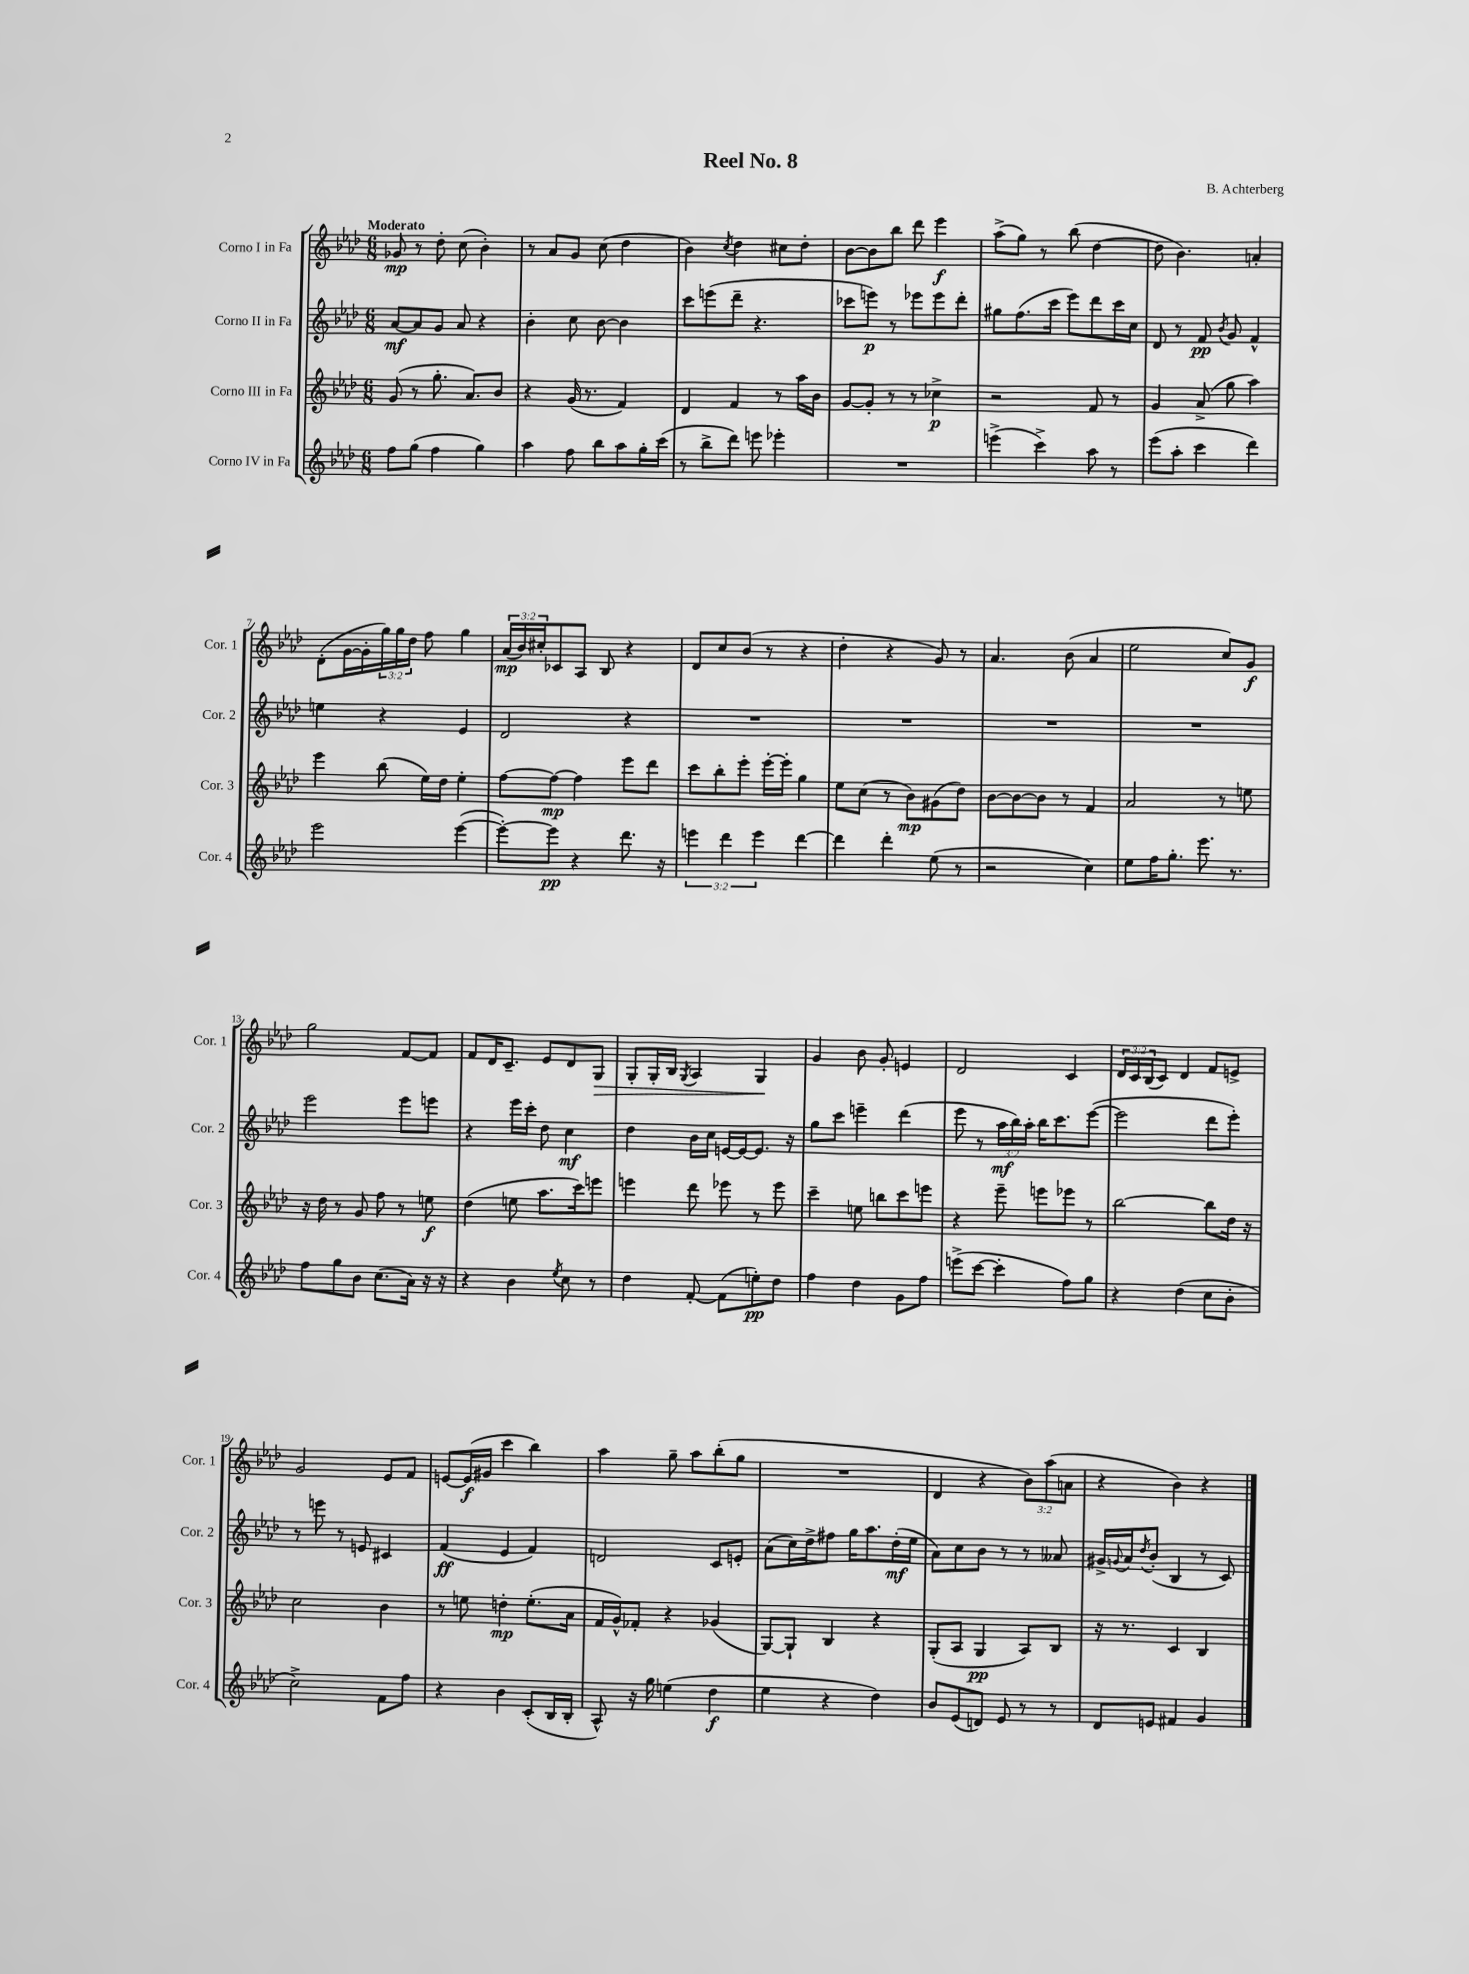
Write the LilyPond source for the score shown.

\header { title = "Reel No. 8" composer = "B. Achterberg" }
<<
\new StaffGroup <<
\new Staff = "s0" \with { instrumentName = "Corno I in Fa" shortInstrumentName = "Cor. 1" } {
    \clef treble \key aes \major \numericTimeSignature \time 6/8 \override Staff.TupletNumber.text = #tuplet-number::calc-fraction-text \tempo "Moderato"
    ges'8\mp r8 des''8-. c''8( bes'4-.) |
    r8 aes'8 g'8 c''8( des''4 |
    bes'4) \acciaccatura { c''8 } des''4 cis''8 des''8-. |
    bes'8~ bes'8 bes''8 des'''8 ees'''4\f |
    aes''8->( g''8) r8 bes''8( des''4~ |
    des''8 bes'4.) a'4-. |
    des'8-.( g'16~ g'16-. \tuplet 3/2 { g''16) g''16 des''16 } f''8 g''4 |
    \tuplet 3/2 { aes'16\mp( bes'16) cis''16-. } ces'8 aes8 bes8 r4 |
    des'8 c''8 bes'8( r8 r4 |
    des''4-. r4 g'8) r8 |
    aes'4. bes'8( aes'4 |
    ees''2 c''8) g'8\f |
    g''2 f'8~ f'8 |
    f'8 des'16 c'8.-- ees'8 des'8 g8\> |
    g8-. g16-. bes16 \acciaccatura { g8 } aes4 g4\! |
    g'4 bes'8 g'8-. e'4 |
    des'2 c'4 |
    \tuplet 3/2 { des'16 c'16 bes16( } c'8) des'4 f'8 e'8-> |
    g'2 ees'8 f'8 |
    e'8~ e'16\f( gis'16 c'''4 bes''4) |
    aes''4 g''8-- aes''8 bes''8-.( g''8 |
    R2. |
    des'4 r4 \tuplet 3/2 { bes'8) aes''8( a'8 } |
    r4 bes'4) r4 \bar "|." |
}
\new Staff = "s1" \with { instrumentName = "Corno II in Fa" shortInstrumentName = "Cor. 2" } {
    \clef treble \key aes \major \numericTimeSignature \time 6/8 \override Staff.TupletNumber.text = #tuplet-number::calc-fraction-text
    aes'8~\mf aes'8 g'8 aes'8 r4 |
    bes'4-. c''8 bes'8~ bes'4 |
    c'''8 e'''8( des'''8-- r4. |
    ces'''8 e'''8\p) r8 ees'''8 ees'''8 des'''8-. |
    gis''8 f''8.( c'''16 ees'''8) des'''8 c'''16 c''16 |
    des'8 r8 f'8\pp \acciaccatura { bes'8 } g'8 f'4-^ |
    e''4 r4 ees'4 |
    des'2 r4 |
    R2. |
    R2. |
    R2. |
    R2. |
    ees'''2 ees'''8 e'''8 |
    r4 ees'''16 c'''16-. des''8 c''4\mf |
    des''4 bes'16 c''16 e'16~ e'16~ e'8. r16 |
    g''8 c'''8 e'''4-- des'''4( |
    ees'''8 r8 \tuplet 3/2 { aes''16\mf bes''16) aes''16-. } bes''16 c'''8. ees'''8~( |
    ees'''2 des'''8 ees'''8-.) |
    r8 e'''8 r8 e'8 cis'4 |
    f'4\ff( ees'4 f'4) |
    d'2 c'8 e'8-. |
    aes'8( c''16) des''16-> fis''8 g''16 aes''8. des''16-.\mf( ees''16 |
    aes'8) c''8 bes'8 r8 r8 aeses'8 |
    gis'16-> \appoggiatura { g'8 } aes'16 \acciaccatura { des''8 } bes'8-.( bes4 r8 c'8) \bar "|." |
}
\new Staff = "s2" \with { instrumentName = "Corno III in Fa" shortInstrumentName = "Cor. 3" } {
    \clef treble \key aes \major \numericTimeSignature \time 6/8
    g'8( r8 g''8.-. aes'8.) bes'8 |
    r4 g'16( r8. f'4) |
    des'4 f'4 r8 aes''16 bes'16 |
    g'8~ g'8-. r8 r8 ces''4->\p |
    r2 f'8 r8 |
    g'4 aes'8->( g''8 aes''4) |
    ees'''4 bes''8( ees''16) des''16 ees''4-. |
    f''8~ f''8~\mp f''4 ees'''8 des'''8 |
    c'''8 bes''8-. ees'''8-. ees'''16~-. ees'''16-. g''4 |
    ees''8 c''8( r8 bes'8\mp) gis'8( des''8) |
    bes'8~ bes'8~ bes'8 r8 f'4 |
    aes'2 r8 e''8 |
    r16 des''16 r8 g'8 f''8 r8 e''8\f |
    des''4( e''8 aes''8. c'''16) e'''8 |
    e'''4 des'''8 ees'''8 r8 ees'''8 |
    c'''4-- e''8 b''8 c'''8 e'''8 |
    r4 ees'''8-- e'''8 ees'''8 r8 |
    bes''2~ bes''8 des''16 r16 |
    c''2 bes'4 |
    r8 e''8 d''4-.\mp e''8.-.( aes'16 |
    f'16 g'16-^) fes'8-. r4 ges'4( |
    g8~) g8-! bes4 r4 |
    g8-.( aes8 g4\pp aes8) bes8 |
    r16 r8. c'4 bes4 \bar "|." |
}
\new Staff = "s3" \with { instrumentName = "Corno IV in Fa" shortInstrumentName = "Cor. 4" } {
    \clef treble \key aes \major \numericTimeSignature \time 6/8 \override Staff.TupletNumber.text = #tuplet-number::calc-fraction-text
    f''8 g''8( f''4 g''4) |
    aes''4 f''8 bes''8 aes''8 g''16-. c'''16( |
    r8 bes''8-> des'''8) e'''8 ees'''4-. |
    R2. |
    e'''4->( c'''4->) aes''8 r8 |
    ees'''8( aes''8-. c'''4 des'''4) |
    ees'''2 ees'''4~( |
    ees'''8~-.) ees'''8\pp r4 des'''8. r16 |
    \tuplet 3/2 { e'''4 des'''4 e'''4 } des'''4~ |
    des'''4 des'''4-. ees''8( r8 |
    r2 c''4) |
    ees''8 f''16 g''8.-. ees'''8. r8. |
    f''8 g''8 bes'8 c''8.( aes'16) r16 r16 |
    r4 bes'4 \acciaccatura { ees''8 } c''8 r8 |
    des''4 f'8~-. f'8( e''8-.\pp) des''8 |
    f''4 des''4 g'8 f''8 |
    e'''8->( c'''8~ c'''4-. f''8) g''8 |
    r4 des''4( c''8 bes'8-. |
    c''2->) f'8 f''8 |
    r4 bes'4 c'8-.( bes16 bes16-. |
    aes8-^) r16 g''16 e''4( des''4\f |
    ees''4 r4 des''4) |
    bes'8 ees'8( d'8) ees'8 r8 r8 |
    des'8 e'8 fis'4 g'4 \bar "|." |
}
>>
>>
